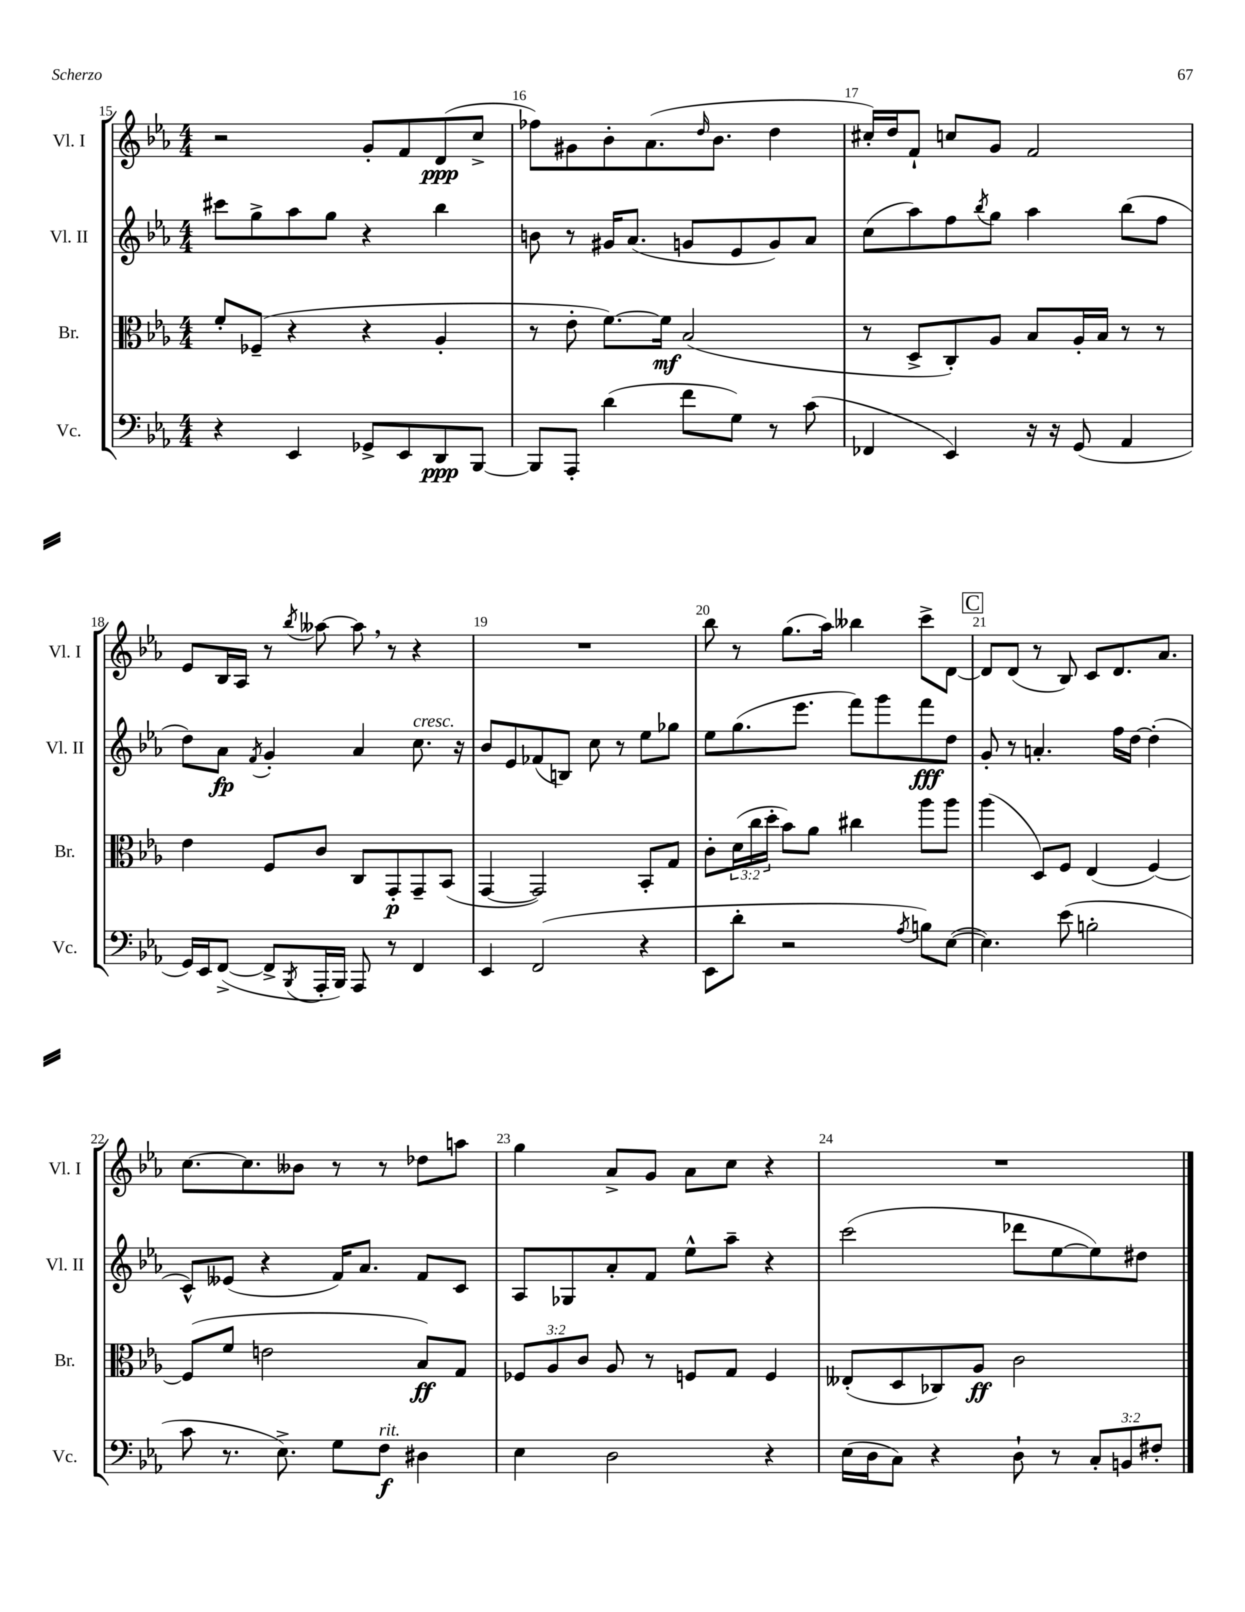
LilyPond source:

<<
\new StaffGroup <<
\new Staff = "s0" \with { instrumentName = "Vl. I" shortInstrumentName = "Vl. I" } {
    \clef treble \key ees \major \numericTimeSignature \time 4/4
    r2 g'8-. f'8 d'8\ppp( c''8-> |
    fes''8) gis'8 bes'8-. aes'8.( \grace { d''16 } bes'8. d''4 |
    cis''16-.) d''16 f'8-! c''8 g'8 f'2 |
    ees'8 bes16 aes16 r8 \acciaccatura { bes''8 } aeses''8~ aeses''8 \breathe r8 r4 |
    R1 |
    bes''8 r8 g''8.( aes''16) beses''4 c'''8-> d'8~ |
    \mark \markup { \box "C" } d'8 d'8( r8 bes8) c'8 d'8. aes'8. |
    c''8.~ c''8. beses'8 r8 r8 des''8 a''8 |
    g''4 aes'8-> g'8 aes'8 c''8 r4 |
    R1 \bar "|." |
}
\new Staff = "s1" \with { instrumentName = "Vl. II" shortInstrumentName = "Vl. II" } {
    \clef treble \key ees \major \numericTimeSignature \time 4/4
    cis'''8 g''8-> aes''8 g''8 r4 bes''4 |
    b'8 r8 gis'16 aes'8.( g'8 ees'8 g'8) aes'8 |
    c''8( aes''8) f''8 \acciaccatura { bes''8 } g''8 aes''4 bes''8( f''8 |
    d''8) aes'8\fp \acciaccatura { f'8 } g'4-. aes'4 c''8.^\markup { \italic "cresc." } r16 |
    bes'8 ees'8 fes'8( b8) c''8 r8 ees''8 ges''8 |
    ees''8 g''8.( ees'''8. f'''8) g'''8 f'''8\fff d''8 |
    \mark \markup { \box "C" } g'8-. r8 a'4.-. f''16 d''16~ d''4-.( |
    c'8-^) eeses'8( r4 f'16) aes'8. f'8 c'8 |
    aes8 ges8 aes'8-. f'8 ees''8-^ aes''8-- r4 |
    c'''2( des'''8 ees''8~ ees''8) dis''8 \bar "|." |
}
\new Staff = "s2" \with { instrumentName = "Br." shortInstrumentName = "Br." } {
    \clef alto \key ees \major \numericTimeSignature \time 4/4 \override Staff.TupletNumber.text = #tuplet-number::calc-fraction-text
    f'8-. fes8--( r4 r4 aes4-. |
    r8 ees'8-. f'8.~) f'16\mf bes2( |
    r8 d8-> c8-.) aes8 bes8 aes16-. bes16 r8 r8 |
    ees'4 f8 c'8 c8 g,8-.\p g,8-- bes,8( |
    g,4~ g,2) bes,8-. g8 |
    c'8-. \tuplet 3/2 { d'16( c''16 d''16-. } bes'8) aes'8 cis''4 aes''8 aes''8 |
    \mark \markup { \box "C" } aes''4( d8) f8 ees4( f4~) |
    f8( f'8 e'2 bes8\ff) g8 |
    \tuplet 3/2 { fes8 aes8 c'8 } aes8 r8 f8 g8 f4 |
    eeses8-.( d8 ces8) aes8\ff c'2 \bar "|." |
}
\new Staff = "s3" \with { instrumentName = "Vc." shortInstrumentName = "Vc." } {
    \clef bass \key ees \major \numericTimeSignature \time 4/4 \override Staff.TupletNumber.text = #tuplet-number::calc-fraction-text
    r4 ees,4 ges,8-> ees,8 d,8\ppp bes,,8~ |
    bes,,8 aes,,8-. d'4( f'8 g8) r8 c'8( |
    fes,4 ees,4) r16 r16 g,8( aes,4 |
    g,16) ees,16 f,8~->( f,8-> \acciaccatura { bes,,8 } aes,,16-. bes,,16) aes,,8 r8 f,4 |
    ees,4 f,2( r4 |
    ees,8 d'8-. r2 \acciaccatura { aes8 } b8) ees8~( |
    \mark \markup { \box "C" } ees4.) ees'8( b2-. |
    c'8 r8. ees8.->) g8 f8\f^\markup { \italic "rit." } dis4 |
    ees4 d2 r4 |
    ees16( d16 c8) r4 d8-! r8 \tuplet 3/2 { c8-. b,8 fis8-. } \bar "|." |
}
>>
>>
\layout { \context { \Score currentBarNumber = #15 \override BarNumber.break-visibility = ##(#f #t #t) barNumberVisibility = #all-bar-numbers-visible } }
